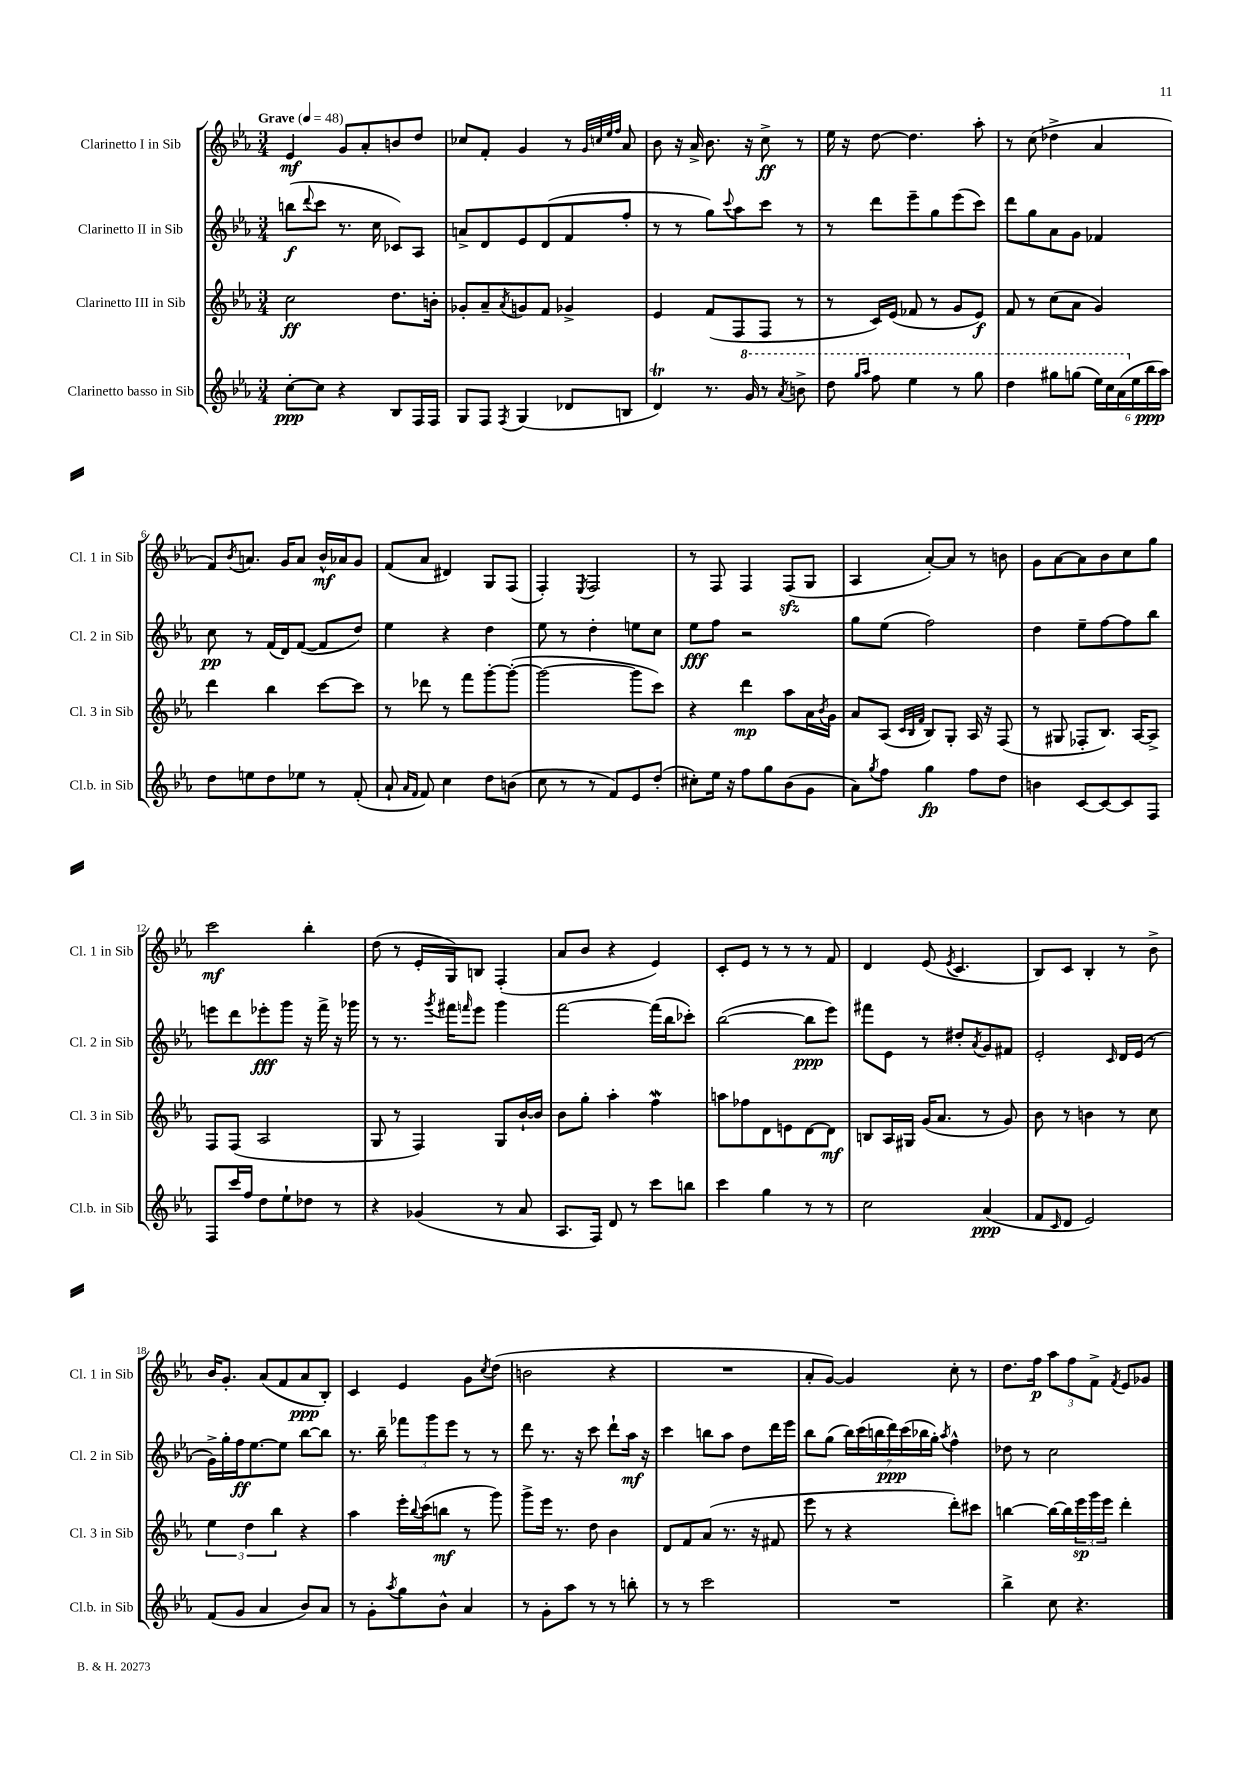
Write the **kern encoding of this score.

**kern	**kern	**kern	**kern
*staff4	*staff3	*staff2	*staff1
*clefG2	*clefG2	*clefG2	*clefG2
*k[b-e-a-]	*k[b-e-a-]	*k[b-e-a-]	*k[b-e-a-]
*M3/4	*M3/4	*M3/4	*M3/4
*MM48	*MM48	*MM48	*MM48
[8cc'\L	2cc\	(8bb\L	4e-/
.	.	8qqddd/	.
8cc\]J	.	8ccc\J	.
4r	.	8.r	8g/L
.	.	.	8a-'/
.	.	16cc\	.
8B-/L	8.dd\L	8c-/L)	8b/
16F/L	.	8A-/J	8dd/J
16F/JJ	16b'\Jk	.	.
=	=	=	=
8G/L	8g-'/L	8a^/L	8cc-/L
8F/J	8a-~/	8d/	8f'/J
8qF/	8qa-/	.	.
(4G/	8g/	8e-/	4g/
.	8f/J	(8d/	.
8d-/L	4g-^/	8f/	8r
.	.	.	32qqg/LLL
.	.	.	32qqcc/
.	.	.	32qqee-/
.	.	.	32qqff/JJJ
8B/J	.	8ff'/J	8a-/
=	=	=	=
4d/)	4e-/	8r	8b-\
.	.	8r	16r
.	.	.	16a-^/
8.r	(8f/L	8gg\L)	8.b-\
.	.	8qqccc/	.
.	8F/	8aa-\	.
16gg/	.	.	16r
8r	8F/J	8ccc\J	8cc^\
8qaa-/	.	.	.
8bb^\	8r	8r	8r
=	=	=	=
8ddd\	8r	8r	16ee-\
.	.	.	16r
16qqggg/LL	.	.	.
16qqaaa-/JJ	.	.	.
8fff\	16c/LL)	8ddd\L	[8dd\
.	(16e-/JJ	.	.
4eee-\	8f-/	8eee-~\	4.dd\]
.	8r	8gg\	.
8r	8g/L	(8eee-\	.
8ggg\	8e-/J)	8ccc\J)	8aa-'\
=	=	=	=
4ddd\	8f/	8ddd\L	8r
.	8r	8gg\	(8cc\
8ggg#\L	(8cc\L	8a-\	4dd-^\
(8ggg\J	8a-\J	8g\J	.
24eee-\LL)	4g/)	4f-/	4a-/
24ccc\	.	.	.
(24aa-\	.	.	.
24ee-\	.	.	.
24bb-\	.	.	.
24aa-\JJ)	.	.	.
=	=	=	=
8dd\L	4ddd\	8cc\	8f/L)
.	.	.	8qb-/
8ee\	.	8r	8.a/J
8dd\	4bb-\	(16f/LL	.
.	.	16d/J)	16g/LK
8ee-\J	.	([8f/J	8a/J
8r	[8ccc\L	8f/]L	16b-^^/LL
.	.	.	16a-/J
(8f'/	8ccc\]J	8dd/J)	8g/J
=	=	=	=
8a-`/	8r	4ee-\	(8f/L
16qqa-/LL	.	.	.
16qqf/JJ	.	.	.
8f/)	8ddd-\	.	8a-/J
4cc\	8r	4r	4d#/)
.	8fff\L	.	.
8dd\L	[8ggg'\	4dd\	8G/L
(8b\J	(8ggg'\_J	.	(8F/J
=	=	=	=
8cc\	2ggg\_	8ee-\	4F'/)
8r	.	8r	.
.	.	.	8qE-/
8r	.	4dd'\	2F/
8f/L)	.	.	.
8e-/	8ggg\]L	8ee\L	.
(8dd'/J	8ccc\J)	8cc\J	.
=	=	=	=
8cc#'\L)	4r	8ee-\L	8r
16ee-\Jk	.	8ff\J	8F/
16r	.	.	.
8ff\L	4ddd\	2r	4F/
8gg\	.	.	.
(8b-\	8aa-\L	.	(8F/L
8g\J	16a-\L	.	8G/J
.	8qb-/	.	.
.	16g\JJ	.	.
=	=	=	=
8a-\L)	8a-/L	8gg\L	4A-/
8qgg/	.	.	.
8ff\J	(8A-/J	(8ee-\J	.
.	32qqc/LLL	.	.
.	32qqB-/	.	.
.	32qqf/JJJ	.	.
4gg\	8B-/L)	2ff\)	[8a-'/L)
.	8G'/J	.	8a-/]J
8ff\L	16A-/	.	8r
.	16r	.	.
8dd\J	(8F/	.	8b\
=	=	=	=
4b\	8r	4dd\	8g\L
.	8G#/	.	[8a-\
[8c/L	8F-'/L	8ee-~\L	8a-\]
8c/_	8.B-/J)	[8ff\	8b-\
8c/]	.	8ff\]	8cc\
.	[16A-/LK	.	.
8F/J	8A-^/]J	8bb-\J	8gg\J
=	=	=	=
8F/L	8F/L	8eee\L	2ccc\
16ccc/L	(8F/J	8ddd\	.
16ff/JJ	.	.	.
8dd\L	2A-/	8eee-'\	.
8ee-`\	.	8ggg\J	.
8dd-\J	.	16r	4bb-'\
.	.	16fff^\	.
8r	.	16r	.
.	.	16ggg-\	.
=	=	=	=
4r	8G/	8r	(8dd\
.	8r	8.r	8r
(4g-/	4F/)	.	16e-'/LL
.	.	8qggg/	.
.	.	16fff#\LK	16G/J)
.	.	16qqfff/	.
.	.	8eee-\J	8B/J
8r	8G/L	4ggg\	(4F'/
8a-/	[16b-`/L	.	.
.	16b-/]JJ	.	.
=	=	=	=
8.A-/L	8b-\L	[2fff\	8a-/L
.	8gg'\J	.	8b-/J
16F/Jk)	.	.	.
8d/	4aa-'\	.	4r
8r	.	.	.
8ccc\L	4ff\	(16fff\]LL	4e-/)
.	.	16bb-\J	.
8bb\J	.	8ccc-'\J)	.
=	=	=	=
4ccc\	8aa\L	([2bb-\	8c'/L
.	8ff-\	.	8e-/J
4gg\	8d\	.	8r
.	8e\	.	8r
8r	[8d\	8bb-\]L	8r
8r	8d\]J	8eee-\J)	8f/
=	=	=	=
2cc\	8B/L	8fff#\L	4d/
.	16A-/L	8e-\J	.
.	16G#/JJ	.	.
.	(16g/LK	8r	(8e-/
.	8.a-/J	.	.
.	.	.	8qe-/
.	.	8dd#'/L	4.c/
.	.	8qa-/	.
(4a-/	8r	8g/	.
.	8g/)	8f#/J	.
=	=	=	=
8f/L	8b-\	2e-'/	8B-/L)
16qqc/	.	.	.
8d/J	8r	.	8c/J
2e-/)	4b\	.	4B-'/
.	.	16qqc/	.
.	8r	16d/LL	8r
.	.	(16e-/JJ	.
.	8cc\	8r	8b-^\
=	=	=	=
(8f/L	6ee-\	16g^\LL)	16b-/LK
.	.	16gg'\	8.g'/J
8g/J	.	16ff\J	.
.	6dd\	.	.
.	.	[8.ee-\	.
4a-/	.	.	(8a-/L
.	6bb-\	.	.
.	.	8ee-\]J	8f/
8b-/L)	4r	[8bb-\L	8a-/
8a-/J	.	8bb-\]J	8B-'/J)
=	=	=	=
8r	4aa-\	8.r	4c/
8g'\L	.	.	.
.	.	16bb-~\	.
8qaa-/	.	.	.
8gg\	16eee-'\LL	12fff-\L	4e-/
.	8qqbb-/	.	.
.	(16ccc\J	.	.
.	.	12ggg\	.
8b-^^\J	8bb\J	.	.
.	.	12eee-\J	.
4a-/	8r	8r	8g\L
.	.	.	8qcc/
.	8ggg\)	8r	(8dd\J
=	=	=	=
8r	8ggg^\L	8ddd\	2b\
8g'\L	16eee-\Jk	8.r	.
.	8.r	.	.
8aa-\J	.	.	.
.	.	16r	.
8r	8dd\	8ccc\	.
8r	4b-\	8ddd`\L	4r
8bb'\	.	16aa-\Jk	.
.	.	16r	.
=	=	=	=
8r	8d/L	4ccc\	2.r
8r	8f/	.	.
2ccc\	(8a-/J	8bb\L	.
.	8.r	8aa-\J	.
.	.	8dd\L	.
.	16r	.	.
.	8f#/	16ddd\L	.
.	.	16eee-\JJ	.
=	=	=	=
2.r	8eee-\	8bb-\L	8a-'/L
.	8r	(8gg\J	[8g/J)
.	4r	28bb-\LL)	4g/]
.	.	(28ccc\	.
.	.	28bb\	.
.	.	28ddd\)	.
.	.	(28ccc\	.
.	.	28bb-\	.
.	.	28gg'\JJ)	.
.	.	8qaa-/	.
.	8ddd'\L)	4ff^^\	8cc'\
.	8ccc#\J	.	8r
=	=	=	=
4bb-^\	[4bb\	8dd-\	8.dd\L
.	.	8r	.
.	.	.	16ff\Jk
8cc\	16bb\_LL	2cc\	12aa-\L
.	16bb\]	.	.
.	.	.	12ff\
4.r	24eee-\	.	.
.	24ggg\	.	12f^\J
.	24eee-\JJ	.	.
.	.	.	8qf/
.	4ddd'\	.	8e-/L
.	.	.	8g-/J
==	==	==	==
*-	*-	*-	*-
